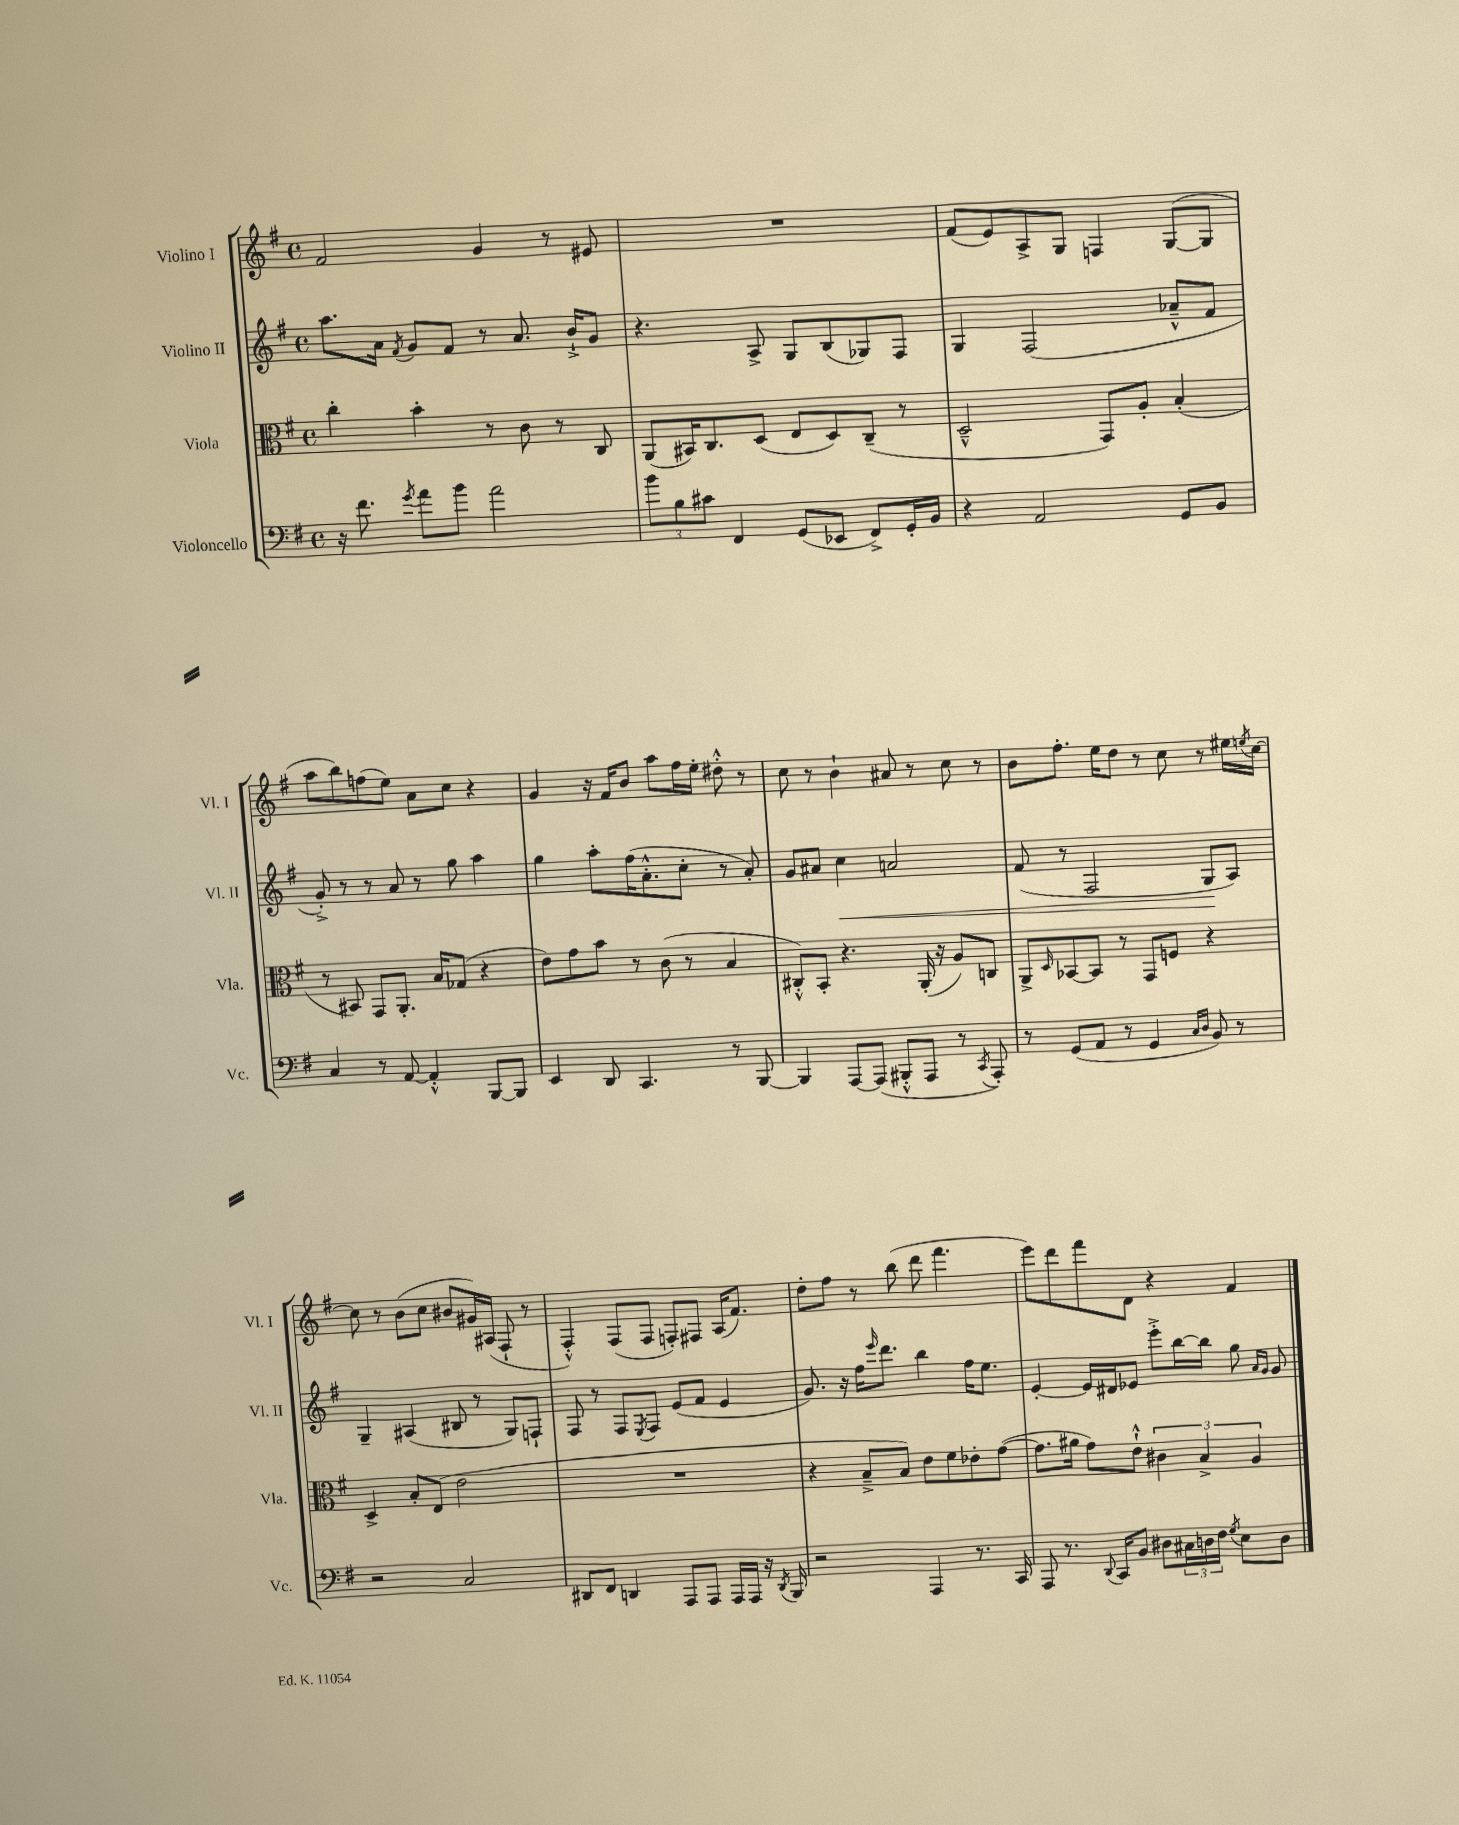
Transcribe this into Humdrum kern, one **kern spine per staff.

**kern	**kern	**kern	**kern
*staff4	*staff3	*staff2	*staff1
*clefF4	*clefC3	*clefG2	*clefG2
*k[f#]	*k[f#]	*k[f#]	*k[f#]
*M4/4	*M4/4	*M4/4	*M4/4
*met(c)	*met(c)	*met(c)	*met(c)
16r	4cc'	8.aa	2f#
8.f#	.	.	.
.	.	16a	.
8qg	.	8qf#	.
8a	4b'	8g	.
8b	.	8f#	.
2a	8r	8r	4g
.	8c	8.a	.
.	8r	.	8r
.	.	16b`^	.
.	8C	8g	8e#
=	=	=	=
12b	(8AA	4.r	1r
12B	.	.	.
.	16BB#)	.	.
12c#	.	.	.
.	8.C	.	.
4FF#	.	.	.
.	(8D	8A^	.
(8GG	8E	8G	.
8EE-	8D)	(8B	.
8FF#^)	(8C~	8G-)	.
16GG'	8r	8F#	.
16BB	.	.	.
=	=	=	=
4r	2D~^^	4G	(8f#
.	.	.	8e)
2AA	.	(2F#	8A^
.	.	.	8G
.	8GG)	.	4F
.	8A'	.	.
8GG	(4B'	8a-~^^	([8G
8BB	.	8f#	8G]
=	=	=	=
4C	8r	8g'^)	8aa
.	8BB#)	8r	8bb)
8r	8GG	8r	(8ff
[8AA	8.AA'	8a	8ee)
4AA'^^]	.	8r	8a
.	16B	.	.
.	(8G-	8gg	8cc
[8BBB	4r	4aa	4r
8BBB]	.	.	.
=	=	=	=
4EE	8e)	4gg	4g
.	8g	.	.
8DD	8b	8aa'	16r
.	.	.	16f#
4.CC	8r	(16ff#	8b
.	.	8.a'^^	.
.	(8c	.	8aa
.	8r	8cc'	16ff#
.	.	.	16ee'
8r	4B	8r	8dd#'^^
[8BBB	.	8a')	8r
=	=	=	=
4BBB]	8C#'^^)	8g	8cc
.	8BB'	8a#	8r
[8AAA	4.r	4cc	4b`
(8AAA]	.	.	.
8BBB#'^^	.	2a	8a#
8AAA	(16AA'	.	8r
.	16r	.	.
8r	8A)	.	8cc
8qCC	.	.	.
8AAA')	8C	.	8r
=	=	=	=
8r	8AA^	(8f#	8b
.	16qqD	.	.
(8GG	[8BB-	8r	8.ff#'
8AA	8BB-]	2F#	.
.	.	.	16ee
8r	8r	.	8dd
4GG	8GG	.	8r
.	8F	.	8cc
16qqC	.	.	.
16qqD	.	.	.
8BB)	4r	8G	8r
8r	.	8A)	16ee#
.	.	.	8qee
.	.	.	[16cc
=	=	=	=
2r	4D^	4G~	8cc]
.	.	.	8r
.	8B'	(4A#	(8b
.	(8E	.	8cc
2C	2e	8B#	8b#
.	.	8r	16g#)
.	.	.	(16A#
.	.	8G)	8F#`
.	.	8F`	8r
=	=	=	=
8DD#	1r	8F#	4F#'^^)
8FF#	.	8r	.
4DD	.	8F#	(8F#
.	.	8qE	.
.	.	8F#	8F#
8AAA	.	(8e	8F')
8AAA	.	8f#	8F#
16AAA	.	4e	(16A
16AAA	.	.	8.f#)
16r	.	.	.
8qDD	.	.	.
16BBB	.	.	.
=	=	=	=
2r	4r	8.g)	8dd'
.	.	.	8ff#
.	.	16r	.
.	8B~^	16ff#	8r
.	.	16qqeee	.
.	.	8.ddd	.
.	8B)	.	(8bb
4AAA	8e	4bb	8ddd
.	8f#	.	4.fff#
8.r	8e-'	16ff#	.
.	.	8.ee	.
.	([8g	.	.
16CC	.	.	.
=	=	=	=
8AAA	8.g]	[4e'	8eee)
8.r	.	.	8ddd
.	16a#	.	.
.	8g)	16e]	8fff#
8qqDD	.	.	.
16CC	.	16d#	.
8BB	8e`^^	8e-	8d
8D#	6c#	8eee'^	4r
24C#	.	[16bb	.
24D	6B^	.	.
.	.	16bb]	.
24F#	.	.	.
8qG	.	.	.
8E	.	8gg	4f#
.	6A	.	.
.	.	16qqa	.
.	.	16qqg	.
8D	.	8g	.
==	==	==	==
*-	*-	*-	*-
